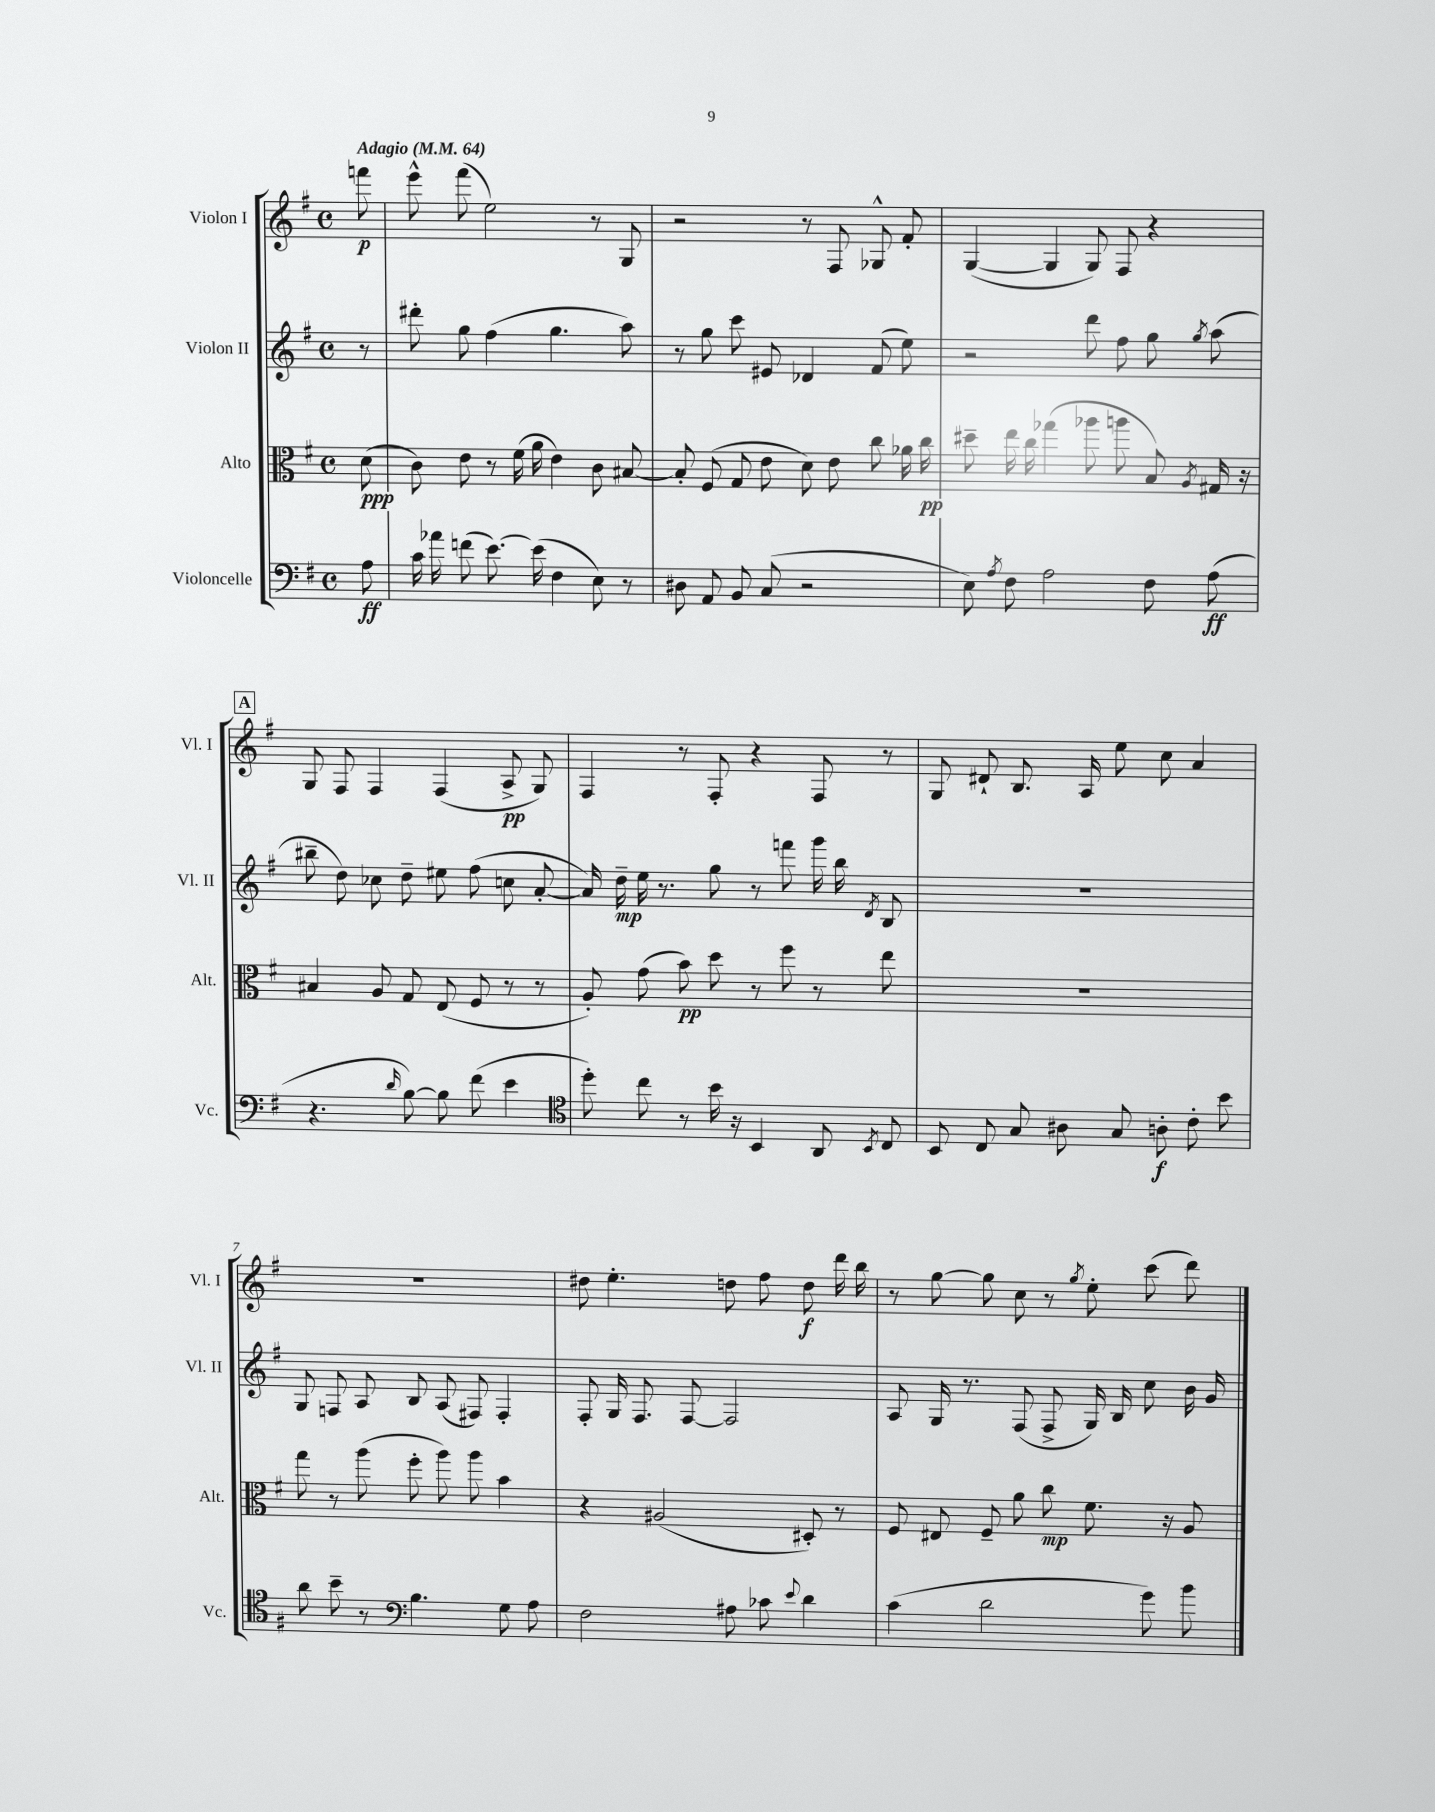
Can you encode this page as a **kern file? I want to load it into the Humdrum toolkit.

**kern	**kern	**kern	**kern
*staff4	*staff3	*staff2	*staff1
*clefF4	*clefC3	*clefG2	*clefG2
*k[f#]	*k[f#]	*k[f#]	*k[f#]
*M4/4	*M4/4	*M4/4	*M4/4
*met(c)	*met(c)	*met(c)	*met(c)
*MM64	*MM64	*MM64	*MM64
8A	(8d	8r	8fff
=	=	=	=
16c	8c)	8ddd#'	8eee^^
16a-	.	.	.
(8f	8e	8gg	(8fff#
[8.e)	8r	(4ff#	2ee)
.	(16f#	.	.
(16e]	16a	.	.
4F#	4e)	4.gg	.
8E)	8c	.	8r
8r	[8B#	8aa)	8G
=	=	=	=
8D#	8B#']	8r	2r
8AA	(8F#	8gg	.
8BB	8G	8ccc	.
(8C	8e	8e#	.
2r	8d)	4d-	8r
.	8e	.	8F#
.	8cc	(8f#	8G-^^
.	16a-	8ee)	8f#'
.	16cc	.	.
=	=	=	=
8E)	8dd#~	2r	([4G
8qA	.	.	.
8F#	16ee	.	.
.	16cc	.	.
2A	(4gg-	.	4G]
.	8aa-	8ddd	8G)
.	8aa	8ff#	8F#
8F#	8B)	8gg	4r
.	8qA	8qgg	.
(8A	16G#	(8aa	.
.	16r	.	.
=	=	=	=
4.r	4B#	8bb#~	8G
.	.	8dd)	8F#
.	8A	8cc-	4F#
16qqd	.	.	.
[8B)	8G	8dd~	.
8B]	(8E	8ee#	(4F#
(8f#	8F#	(8ff#	.
4e	8r	8cc	8A^
.	8r	[8a'	8G)
=	=	=	=
*clefC4	*	*	*
8dd')	8A')	16a])	4F#
.	.	16dd~	.
8cc	(8g	16ee	.
.	.	8.r	.
8r	8b)	.	8r
16b	8dd	8gg	8F#'
16r	.	.	.
4BB	8r	8r	4r
.	8ff#	8fff	.
8AA	8r	16ggg	8F#
.	.	16bb	.
8qBB	.	8qd	.
8C	8ee	8B	8r
=	=	=	=
8BB	1r	1r	8G
8C	.	.	8d#`
8G	.	.	8.B
8A#	.	.	.
.	.	.	16A
8G	.	.	8ee
8A'	.	.	8cc
8c'	.	.	4a
8b	.	.	.
=	=	=	=
8a	8gg	8G	1r
8b~	8r	8F	.
8r	(8aa	8A	.
*clefF4	*	*	*
4.B	8ff#'	8B	.
.	8aa)	(8A	.
.	8aa	8F#)	.
8G	4b	4F#'	.
8A	.	.	.
=	=	=	=
2F#	4r	8F#'	8dd#
.	.	16G	4.ee'
.	.	8.F#	.
.	(2A#	.	.
.	.	[8F#	.
8A#	.	2F#]	8dd
8c-	.	.	8ff#
8qqe	.	.	.
4d	8D#')	.	8dd
.	8r	.	16ddd
.	.	.	16bb
=	=	=	=
(4c	8F#	8A	8r
.	8E#	16G	[8gg
.	.	8.r	.
2d	8F#~	.	8gg]
.	8a	(8F#	8cc
.	8cc	8F#^	8r
.	.	.	8qgg
.	8.f#	16G)	8ee'
.	.	16B	.
8g)	.	8cc	(8ccc
.	16r	.	.
8b	8A	16b	8ddd)
.	.	16g	.
==	==	==	==
*-	*-	*-	*-
